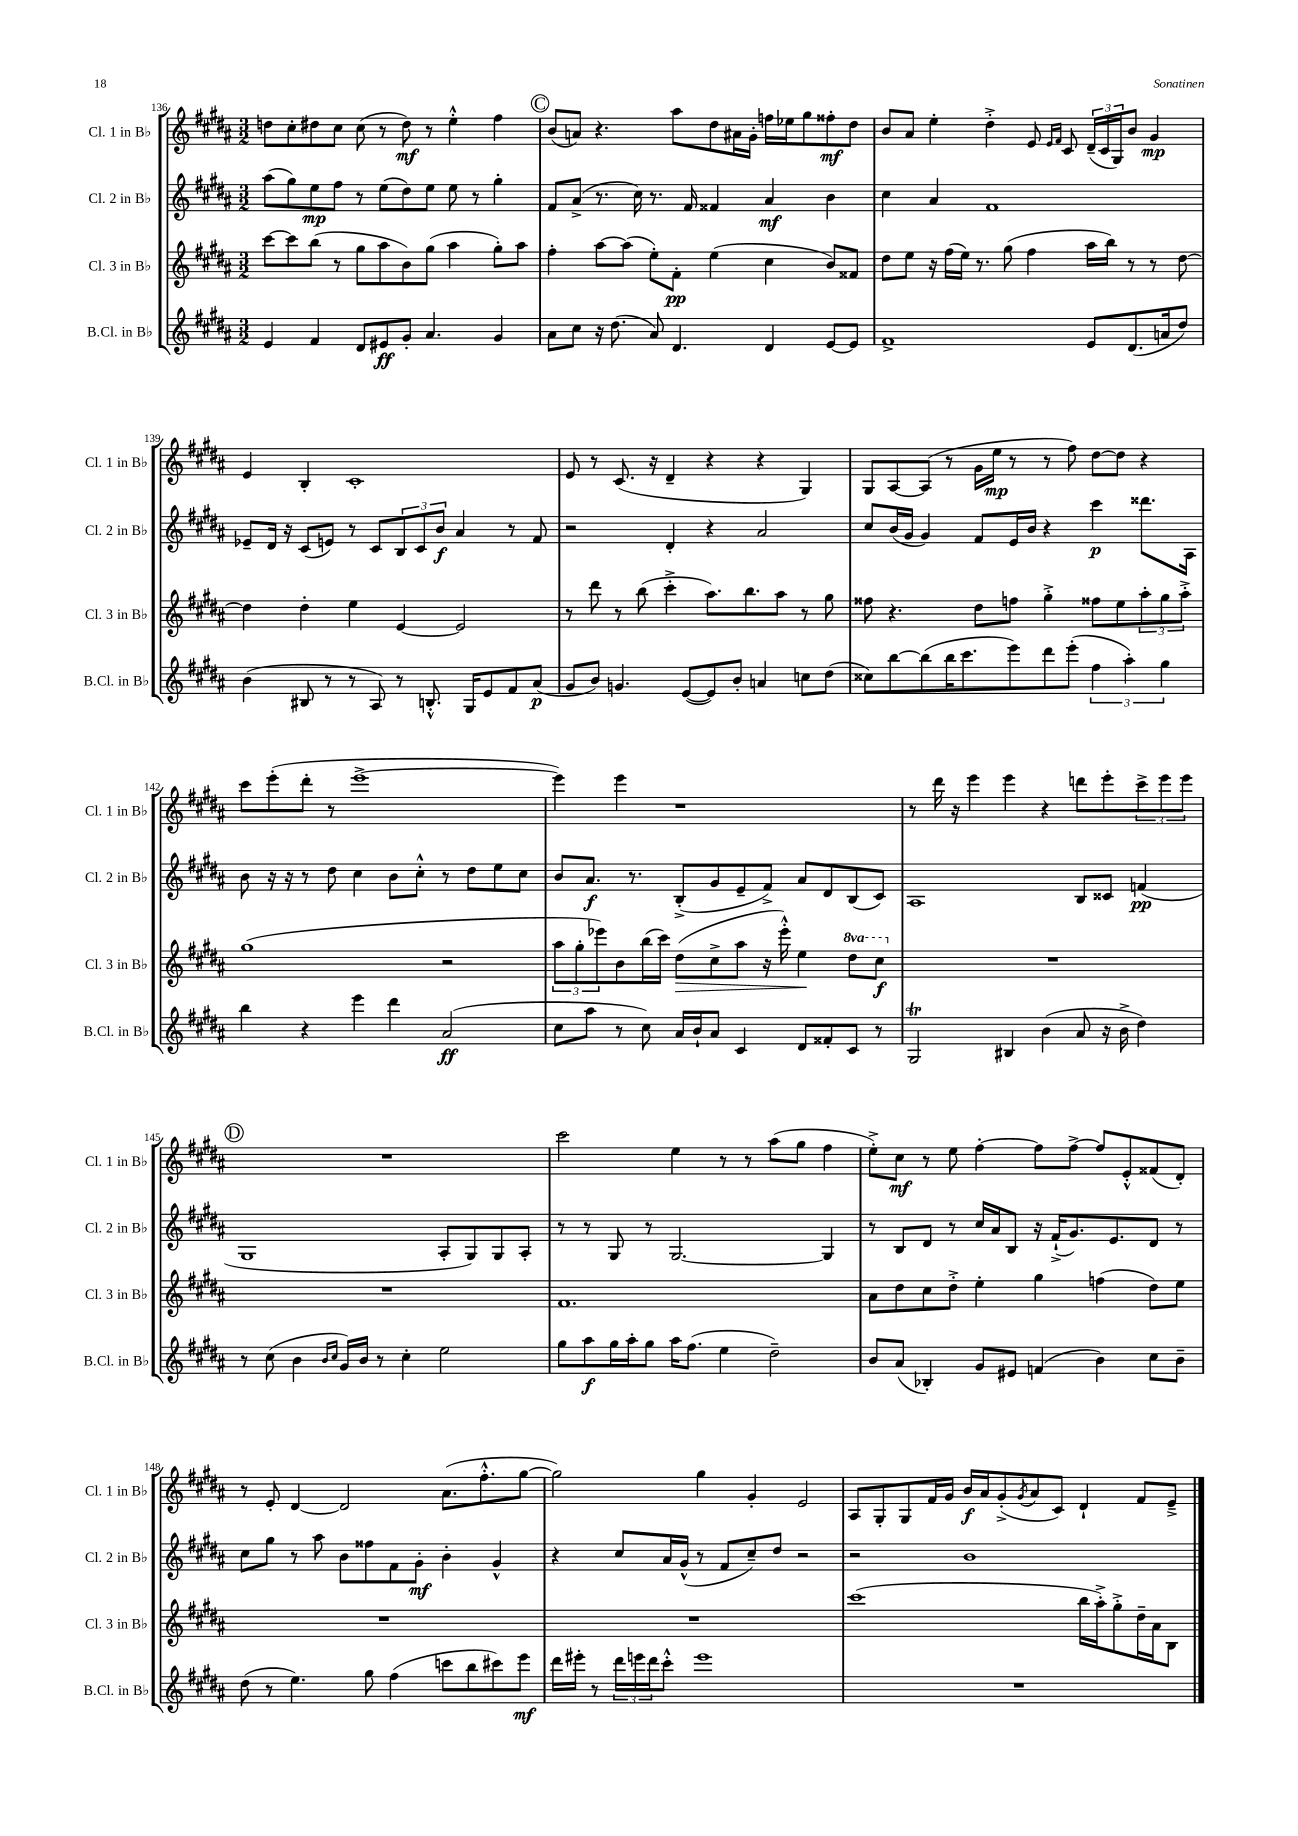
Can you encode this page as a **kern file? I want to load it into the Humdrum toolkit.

**kern	**dynam	**kern	**dynam	**kern	**dynam	**kern	**dynam
*part4	*part4	*part3	*part3	*part2	*part2	*part1	*part1
*staff4	*staff4	*staff3	*staff3	*staff2	*staff2	*staff1	*staff1
*I"B.Cl. in B♭	*	*I"Cl. 3 in B♭	*	*I"Cl. 2 in B♭	*	*I"Cl. 1 in B♭	*
*I'B.Cl. in B♭	*	*I'Cl. 3 in B♭	*	*I'Cl. 2 in B♭	*	*I'Cl. 1 in B♭	*
*clefG2	*	*clefG2	*	*clefG2	*	*clefG2	*
*k[f#c#g#d#a#]	*	*k[f#c#g#d#a#]	*	*k[f#c#g#d#a#]	*	*k[f#c#g#d#a#]	*
*M3/2	*	*M3/2	*	*M3/2	*	*M3/2	*
=136	=136	=136	=136	=136	=136	=136	=136
4e/	.	[8ccc#\L	.	(8aa#\L	.	8ddn\L	.
.	.	8ccc#\]	.	8gg#\)	.	8cc#'\	.
4f#/	.	(8bb\J	.	8ee\	mp	8dd#X\	.
.	.	8r	.	8ff#\J	.	8cc#\J	.
8d#/L	.	8gg#\L	.	8r	.	(8cc#\	.
8e#X/	ff	8aa#\	.	(8ee\L	.	8r	.
8g#'/J	.	8b\)	.	8dd#\)	.	8dd#\)	mf
4.a#/	.	(8gg#\J	.	8ee\J	.	8r	.
.	.	4aa#\	.	8ee\	.	4ee'^^\	.
.	.	.	.	8r	.	.	.
4g#/	.	8gg#'\L)	.	4gg#'\	.	4ff#\	.
.	.	8aa#\J	.	.	.	.	.
!!LO:REH:place=s1:t=C
=137	=137	=137	=137	=137	=137	=137	=137
8a#\L	.	4ff#'\	.	8f#/L	.	(8b/L	.
8cc#\J	.	.	.	(8a#^/J	.	8an/J)	.
16r	.	[8aa#\L	.	8.r	.	4.r	.
(8.dd#\	.	.	.	.	.	.	.
.	.	(8aa#\J]	.	.	.	.	.
.	.	.	.	16cc#\)	.	.	.
8a#/)	.	8ee'\L)	.	8.r	.	.	.
4.d#/	.	8f#'\J	pp	.	.	8aa#\L	.
.	.	.	.	16f#/	.	.	.
.	.	(4ee\	.	4f##X/	.	8dd#\	.
.	.	.	.	.	.	16a#X\L	.
.	.	.	.	.	.	16g#'\JJ	.
4d#/	.	4cc#\	.	4a#/	mf	16ffn\LL	.
.	.	.	.	.	.	16ee-X\J	.
.	.	.	.	.	.	8gg#\	.
[8e/L	.	8b/L)	.	4b\	.	8ff##X'\	mf
8e/J]	.	8f##X/J	.	.	.	8dd#\J	.
=138	=138	=138	=138	=138	=138	=138	=138
1f#^	.	8dd#\L	.	4cc#\	.	8b/L	.
.	.	8ee\J	.	.	.	8a#/J	.
.	.	16r	.	4a#/	.	4ee'\	.
.	.	(16ff#\LL	.	.	.	.	.
.	.	16ee\JJ)	.	.	.	.	.
.	.	8.r	.	.	.	.	.
.	.	.	.	1f#	.	4dd#'^\	.
.	.	(8gg#\	.	.	.	.	.
.	.	4ff#\	.	.	.	8e/	.
.	.	.	.	.	.	16qqe/LL	.
.	.	.	.	.	.	16qqf#/JJ	.
.	.	.	.	.	.	8c#/	.
8e/L	.	16aa#\LL	.	.	.	(24d#~/LL	.
.	.	.	.	.	.	24c#/	.
.	.	16bb\JJ)	.	.	.	.	.
.	.	.	.	.	.	24G#/J)	.
(8.d#/	.	8r	.	.	.	8b/J	.
.	.	8r	.	.	.	4g#/	mp
16an/k	.	.	.	.	.	.	.
8dd#/J)	.	[8dd#\	.	.	.	.	.
!!LO:LB:g=z
=139	=139	=139	=139	=139	=139	=139	=139
(4b\	.	4dd#\]	.	8e-X~/L	.	4e/	.
.	.	.	.	16d#/Jk	.	.	.
.	.	.	.	16r	.	.	.
8B#X/	.	4dd#'\	.	(8c#/L	.	4B'/	.
8r	.	.	.	8en/J)	.	.	.
8r	.	4ee\	.	8r	.	1c#'	.
8A#/)	.	.	.	8c#/L	.	.	.
8r	.	[4e/	.	12B/	.	.	.
.	.	.	.	12c#/	.	.	.
8.Bn'^^/	.	.	.	.	.	.	.
.	.	.	.	12b/J	f	.	.
.	.	2e/]	.	4a#/	.	.	.
16G#/KL	.	.	.	.	.	.	.
8e/	.	.	.	.	.	.	.
8f#/	.	.	.	8r	.	.	.
(8a#/J	p	.	.	8f#/	.	.	.
=140	=140	=140	=140	=140	=140	=140	=140
8g#/L	.	8r	.	2r	.	8e/	.
8b/J)	.	8ddd#\	.	.	.	8r	.
4.gn/	.	8r	.	.	.	(8.c#/	.
.	.	(8bb\	.	.	.	.	.
.	.	.	.	.	.	16r	.
.	.	4ccc#'^\	.	4d#'/	.	4d#~/	.
([8e/L	.	.	.	.	.	.	.
8e/])	.	8.aa#\L)	.	4r	.	4r	.
8b'/J	.	.	.	.	.	.	.
.	.	8.bb\	.	.	.	.	.
4an/	.	.	.	2a#/	.	4r	.
.	.	8aa#\J	.	.	.	.	.
8ccn\L	.	8r	.	.	.	4G#/)	.
(8dd#\J	.	8gg#\	.	.	.	.	.
=141	=141	=141	=141	=141	=141	=141	=141
8cc##X\L)	.	8ff##X\	.	8cc#/L	.	8G#/L	.
[8bb\	.	4.r	.	(16b/L	.	[8A#/	.
.	.	.	.	16g#/JJ	.	.	.
(8bb\]	.	.	.	4g#/)	.	(8A#/J]	.
16bb\K	.	.	.	.	.	8r	.
8.ccc#\	.	.	.	.	.	.	.
.	.	8dd#\L	.	8f#/L	.	16g#\LL	.
.	.	.	.	.	.	16ee\JJ	mp
8eee\)	.	8ffn\J	.	16e/L	.	8r	.
.	.	.	.	16b/JJ	.	.	.
8ddd#\	.	4gg#'^\	.	4r	.	8r	.
(8eee'\J	.	.	.	.	.	8ff#\)	.
6ff#\	.	8ff##X\L	.	4ccc#\	p	[8dd#\L	.
.	.	8ee\	.	.	.	8dd#\J]	.
6aa#'\)	.	.	.	.	.	.	.
.	.	12aa#'\	.	8.ddd##X\L	.	4r	.
6gg#\	.	12gg#\	.	.	.	.	.
.	.	12aa#'^\J	.	.	.	.	.
.	.	.	.	16A#\Jk	.	.	.
!!LO:LB:g=z
=142	=142	=142	=142	=142	=142	=142	=142
4bb\	.	(1gg#	.	8b\	.	8ccc#\L	.
.	.	.	.	16r	.	(8eee'\	.
.	.	.	.	16r	.	.	.
4r	.	.	.	8r	.	8ddd#'\J	.
.	.	.	.	8dd#\	.	8r	.
4eee\	.	.	.	4cc#\	.	[1eee^	.
4ddd#\	.	.	.	8b\L	.	.	.
.	.	.	.	8cc#'^^\J	.	.	.
(2a#/	ff	2r	.	8r	.	.	.
.	.	.	.	8dd#\L	.	.	.
.	.	.	.	8ee\	.	.	.
.	.	.	.	8cc#\J	.	.	.
=143	=143	=143	=143	=143	=143	=143	=143
8cc#\L	.	12aa#\L	.	8b/L	.	4eee\])	.
.	.	12gg#'\	.	.	.	.	.
8aa#\J	.	.	.	8.a#/J	f	.	.
.	.	12eee-X\)	.	.	.	.	.
8r	.	8b\	.	.	.	4eee\	.
.	.	.	.	8.r	.	.	.
8cc#\)	.	(16bb\L	.	.	.	.	.
.	.	16ccc#\JJ)	.	.	.	.	.
!	!	!	!LO:HP:b	!	!	!	!
16a#/LL	.	(8dd#\L	>	(8B'^/L	.	1r	.
16b`/J	.	.	.	.	.	.	.
8a#/J	.	8cc#^\	.	8g#/	.	.	.
4c#/	.	8aa#\J	.	8e~/	.	.	.
.	.	16r	.	8f#^/J)	.	.	.
.	.	16eee-'^^\)	.	.	.	.	.
8d#/L	.	4ee\	.	8a#/L	.	.	.
8f##X'/	.	.	.	8d#/	.	.	.
*	*	*8va	*	*	*	*	*
8c#/J	.	8ddd#\L	]	(8B/	.	.	.
8r	.	8ccc#\J	f	8c#/J)	.	.	.
=144	=144	=144	=144	=144	=144	=144	=144
*	*	*X8va	*	*	*	*	*
2G#T/	.	1.r	.	1A#	.	8r	.
.	.	.	.	.	.	16ddd#\	.
.	.	.	.	.	.	16r	.
.	.	.	.	.	.	4eee\	.
4B#X/	.	.	.	.	.	4eee\	.
(4b\	.	.	.	.	.	4r	.
8a#/	.	.	.	8B/L	.	8dddn\L	.
16r	.	.	.	8c##X/J	.	8eee'\	.
16b^\	.	.	.	.	.	.	.
4dd#\)	.	.	.	(4fn/	pp	12ccc#^\	.
.	.	.	.	.	.	12eee\	.
.	.	.	.	.	.	12eee\J	.
!!LO:LB:g=z
!!LO:REH:place=s1:t=D
=145	=145	=145	=145	=145	=145	=145	=145
8r	.	1.r	.	1G#	.	1.r	.
(8cc#\	.	.	.	.	.	.	.
4b\	.	.	.	.	.	.	.
16qqb/LL	.	.	.	.	.	.	.
16qqcc#/JJ	.	.	.	.	.	.	.
16g#/LL)	.	.	.	.	.	.	.
16b/JJ	.	.	.	.	.	.	.
8r	.	.	.	.	.	.	.
4cc#'\	.	.	.	.	.	.	.
2ee\	.	.	.	8A#'/L	.	.	.
.	.	.	.	8G#/)	.	.	.
.	.	.	.	8G#/	.	.	.
.	.	.	.	8A#'/J	.	.	.
=146	=146	=146	=146	=146	=146	=146	=146
8gg#\L	.	1.f#	.	8r	.	2ccc#\	.
8aa#\	f	.	.	8r	.	.	.
16gg#\L	.	.	.	8G#/	.	.	.
16aa#'\J	.	.	.	.	.	.	.
8gg#\J	.	.	.	8r	.	.	.
16aa#\KL	.	.	.	[2.G#/	.	4ee\	.
(8.ff#\J	.	.	.	.	.	.	.
4ee\	.	.	.	.	.	8r	.
.	.	.	.	.	.	8r	.
2dd#~\)	.	.	.	.	.	(8aa#\L	.
.	.	.	.	.	.	8gg#\J	.
.	.	.	.	4G#/]	.	4ff#\	.
=147	=147	=147	=147	=147	=147	=147	=147
8b/L	.	8a#\L	.	8r	.	8ee'^\L)	.
(8a#/J	.	8dd#\	.	8B/L	.	8cc#\J	mf
4B-X'/)	.	8cc#\	.	8d#/J	.	8r	.
.	.	8dd#'^\J	.	8r	.	8ee\	.
8g#/L	.	4ee'\	.	16cc#/LL	.	[4ff#'\	.
.	.	.	.	16a#/J	.	.	.
8e#X/J	.	.	.	8B/J	.	.	.
(4fn/	.	4gg#\	.	16r	.	8ff#\L]	.
.	.	.	.	(16f#`^/KL	.	.	.
.	.	.	.	8.g#/)	.	[8ff#^\J	.
4b\)	.	(4ffn\	.	.	.	8ff#/L]	.
.	.	.	.	8.e/	.	.	.
.	.	.	.	.	.	8e'^^/	.
8cc#\L	.	8dd#\L)	.	8d#/J	.	(8f##X/	.
8b~\J	.	8ee\J	.	8r	.	8d#'/J)	.
!!LO:LB:g=z
=148	=148	=148	=148	=148	=148	=148	=148
(8dd#\	.	1.r	.	8cc#\L	.	8r	.
8r	.	.	.	8gg#\J	.	8e'/	.
4.ee\)	.	.	.	8r	.	[4d#/	.
.	.	.	.	8aa#\	.	.	.
.	.	.	.	8b\L	.	2d#/]	.
8gg#\	.	.	.	8ff##X\	.	.	.
(4ff#\	.	.	.	8f#\	.	.	.
.	.	.	.	8g#'\J	mf	.	.
8cccn\L	.	.	.	4b'\	.	(8.a#\L	.
8bb\	.	.	.	.	.	.	.
.	.	.	.	.	.	8.ff#'^^\	.
8ccc#X\)	.	.	.	4g#^^/	.	.	.
8eee\J	mf	.	.	.	.	[8gg#\J	.
=149	=149	=149	=149	=149	=149	=149	=149
16ddd#\LL	.	1.r	.	4r	.	2gg#\])	.
16eee#X'\JJ	.	.	.	.	.	.	.
8r	.	.	.	.	.	.	.
24ddd#\LL	.	.	.	8cc#/L	.	.	.
24eeen\	.	.	.	.	.	.	.
24ddd#\J	.	.	.	.	.	.	.
8ccc#'^^\J	.	.	.	16a#/L	.	.	.
.	.	.	.	(16g#^^/JJ	.	.	.
1eee	.	.	.	8r	.	4gg#\	.
.	.	.	.	8f#/L	.	.	.
.	.	.	.	8cc#~/)	.	4g#'/	.
.	.	.	.	8dd#/J	.	.	.
.	.	.	.	2r	.	2e/	.
=150	=150	=150	=150	=150	=150	=150	=150
1.r	.	(1ccc#	.	2r	.	8A#/L	.
.	.	.	.	.	.	8G#'/	.
.	.	.	.	.	.	8G#/	.
.	.	.	.	.	.	16f#/L	.
.	.	.	.	.	.	16g#/JJ	.
.	.	.	.	1b	.	16b/LL	f
.	.	.	.	.	.	16a#/J	.
.	.	.	.	.	.	(8g#'^/	.
.	.	.	.	.	.	8qg#/	.
.	.	.	.	.	.	8a#/	.
.	.	.	.	.	.	8c#/J)	.
.	.	16bb\LL	.	.	.	4d#`/	.
.	.	16aa#'^\J)	.	.	.	.	.
.	.	8gg#'^\	.	.	.	.	.
.	.	16dd#~\L	.	.	.	8f#/L	.
.	.	16a#\J	.	.	.	.	.
.	.	8B\J	.	.	.	8e~^/J	.
==	==	==	==	==	==	==	==
*-	*-	*-	*-	*-	*-	*-	*-
